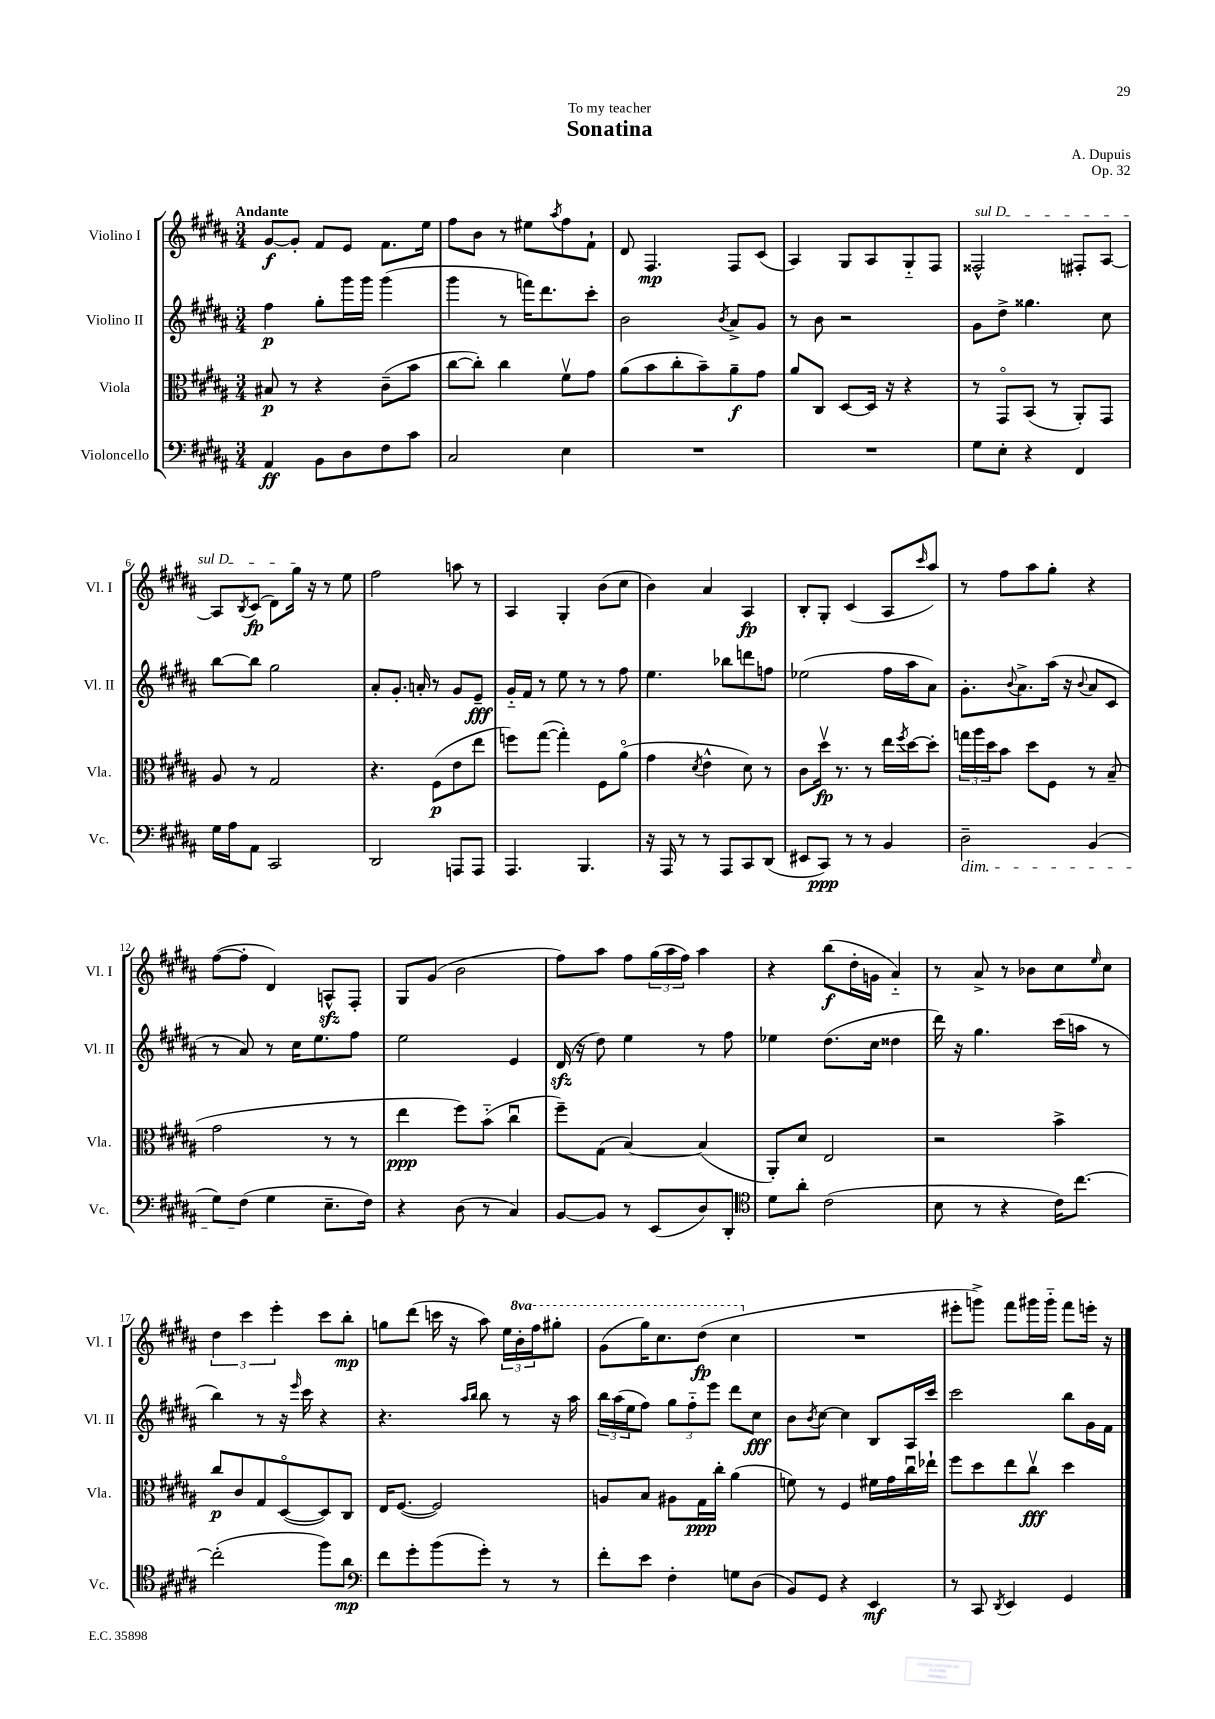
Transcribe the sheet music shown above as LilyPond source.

\header { title = "Sonatina" composer = "A. Dupuis" dedication = "To my teacher" opus = "Op. 32" }
<<
\new StaffGroup <<
\new Staff = "s0" \with { instrumentName = "Violino I" shortInstrumentName = "Vl. I" } {
    \clef treble \key b \major \numericTimeSignature \time 3/4 \set Staff.ottavationMarkups = #ottavation-simple-ordinals \tempo "Andante"
    gis'8~\f gis'8-. fis'8 e'8 fis'8. e''16 |
    fis''8 b'8 r8 eis''8 \acciaccatura { ais''8 } fis''8 fis'8-! |
    dis'8 fis4.\mp fis8 cis'8( |
    ais4) gis8 ais8 gis8-_ fis8 |
    \once \override TextSpanner.bound-details.left.text = \markup { \italic "sul D" } fisis2-^\startTextSpan fis8-. ais8~ |
    ais8 \acciaccatura { b8 } cis'8\fp( dis'8) gis''16\stopTextSpan r16 r8 e''8 |
    fis''2 a''8 r8 |
    ais4 gis4-. b'8( cis''8 |
    b'4) ais'4 ais4\fp |
    b8-. gis8-. cis'4( ais8 \grace { cis'''16 } ais''8) |
    r8 fis''8 ais''8 gis''8-. r4 |
    fis''8~( fis''8-. dis'4) a8-^\sfz fis8-. |
    gis8 gis'8( b'2 |
    fis''8) ais''8 fis''8 \tuplet 3/2 { gis''16( ais''16 fis''16) } ais''4 |
    r4 b''8\f( dis''16-. g'16 ais'4-_) |
    r8 ais'8-> r8 bes'8 cis''8 \grace { e''16 } cis''8 |
    \tuplet 3/2 { dis''4 cis'''4 e'''4-. } cis'''8 b''8-.\mp |
    g''8 dis'''8( c'''16 r16 ais''8) \tuplet 3/2 { e''16 \ottava #1 b''16-. fis'''16 } gis'''!8-. |
    gis''8( gis'''16) cis'''8. dis'''8\fp( cis'''4 \ottava #0 |
    R2. |
    eis'''8-. g'''8->) fis'''8 gis'''16 gis'''16-_ fis'''8 e'''16-. r16 \bar "|." |
}
\new Staff = "s1" \with { instrumentName = "Violino II" shortInstrumentName = "Vl. II" } {
    \clef treble \key b \major \numericTimeSignature \time 3/4
    fis''4\p gis''8-. gis'''16 gis'''16 gis'''4( |
    gis'''4 r8 f'''16) dis'''8. cis'''8-. |
    b'2 \acciaccatura { b'8 } ais'8-> gis'8 |
    r8 b'8 r2 |
    gis'8 dis''8-> gisis''4. cis''8 |
    b''8~ b''8 gis''2 |
    ais'8-. gis'8.-. a'16-. r8 gis'8 e'8--\fff |
    gis'16-_ fis'16 r8 e''8 r8 r8 fis''8 |
    e''4. bes''8 d'''8 f''8 |
    ees''2( fis''16 ais''16 ais'8) |
    gis'8.-. \appoggiatura { b'8 } ais'8.-> ais''16( r16 \appoggiatura { b'8 } ais'8 cis'8 |
    r8 ais'8) r8 cis''16 e''8. fis''8 |
    e''2 e'4 |
    dis'16\sfz( r16 dis''8) e''4 r8 fis''8 |
    ees''4 dis''8.( cis''16 disis''4 |
    dis'''16) r16 gis''4. cis'''16( a''16 r8 |
    b''4) r8 r16 \grace { e'''16 } cis'''16 r4 |
    r4. \grace { ais''16 b''16 } b''8 r8 r16 ais''16 |
    \tuplet 3/2 { b''16 ais''16( e''16 } fis''8) \tuplet 3/2 { gis''8 fis''8-_ e'''8 } dis'''8 cis''8\fff |
    b'8 \acciaccatura { b'8 } cis''8~ cis''4 b8 ais16 cis'''16 |
    cis'''2 b''8 gis'16 fis'16 \bar "|." |
}
\new Staff = "s2" \with { instrumentName = "Viola" shortInstrumentName = "Vla." } {
    \clef alto \key b \major \numericTimeSignature \time 3/4
    bis8\p r8 r4 cis'8--( b'8 |
    cis''8~ cis''8-.) cis''4 fis'8\upbow gis'8 |
    ais'8( b'8 cis''8-. b'8--) ais'8--\f gis'8 |
    ais'8 cis8 dis8~ dis16 r16 r4 |
    r8 gis,8\flageolet b,8( r8 ais,8-.) gis,8 |
    ais8 r8 gis2 |
    r4. fis8\p( e'8 e''8 |
    f''8) gis''8~( gis''4-.) fis8 ais'8\flageolet( |
    gis'4 \acciaccatura { dis'8 } e'4-^ dis'8) r8 |
    cis'8 dis''16\upbow\fp r8. r8 e''16 \acciaccatura { fis''8 } dis''16~ dis''8-. |
    \tuplet 3/2 { g''16 ais''16 dis''16 } b'8 dis''8 fis8 r8 b8--( |
    gis'2 r8 r8 |
    e''4\ppp fis''8) b'8-_( cis''4\downbow |
    fis''8--) gis8( b4~) b4( |
    ais,8-.) dis'8 e2 |
    r2 b'4-> |
    cis''8\p cis'8 gis8 dis8~\flageolet( dis8) cis8 |
    e16 fis8.~( fis2) |
    a8 b8 ais8 gis16\ppp cis''16-. ais'4( |
    f'8) r8 fis4 fis'16 gis'16 cis''16\downbow ees''16-! |
    fis''8 dis''8 e''8 cis''8\upbow\fff dis''4 \bar "|." |
}
\new Staff = "s3" \with { instrumentName = "Violoncello" shortInstrumentName = "Vc." } {
    \clef bass \key b \major \numericTimeSignature \time 3/4
    ais,4\ff b,8 dis8 fis8 cis'8 |
    cis2 e4 |
    R2. |
    R2. |
    gis8 e8-. r4 fis,4 |
    gis16 ais16 ais,8 cis,2 |
    dis,2 a,,8 a,,8 |
    ais,,4. b,,4. |
    r16 ais,,16 r8 r8 ais,,8 cis,8 dis,8( |
    eis,8 cis,8\ppp) r8 r8 b,4 |
    dis2--\dim b,4( |
    gis8) fis8\!( gis4 e8.-- fis16) |
    r4 dis8( r8 cis4) |
    b,8~ b,8 r8 e,8( dis8) dis,8-. |
    \clef tenor dis'8 ais'8-. cis'2( |
    b8 r8 r4 cis'16) cis''8.~ |
    cis''2-.( fis''8) ais'8\mp |
    \clef bass fis'8 gis'8-. b'8( gis'8-.) r8 r8 |
    fis'8-. e'8 fis4-. g8 dis8( |
    b,8) gis,8 r4 e,4\mf |
    r8 cis,8 \acciaccatura { dis,8 } e,4 gis,4 \bar "|." |
}
>>
>>
